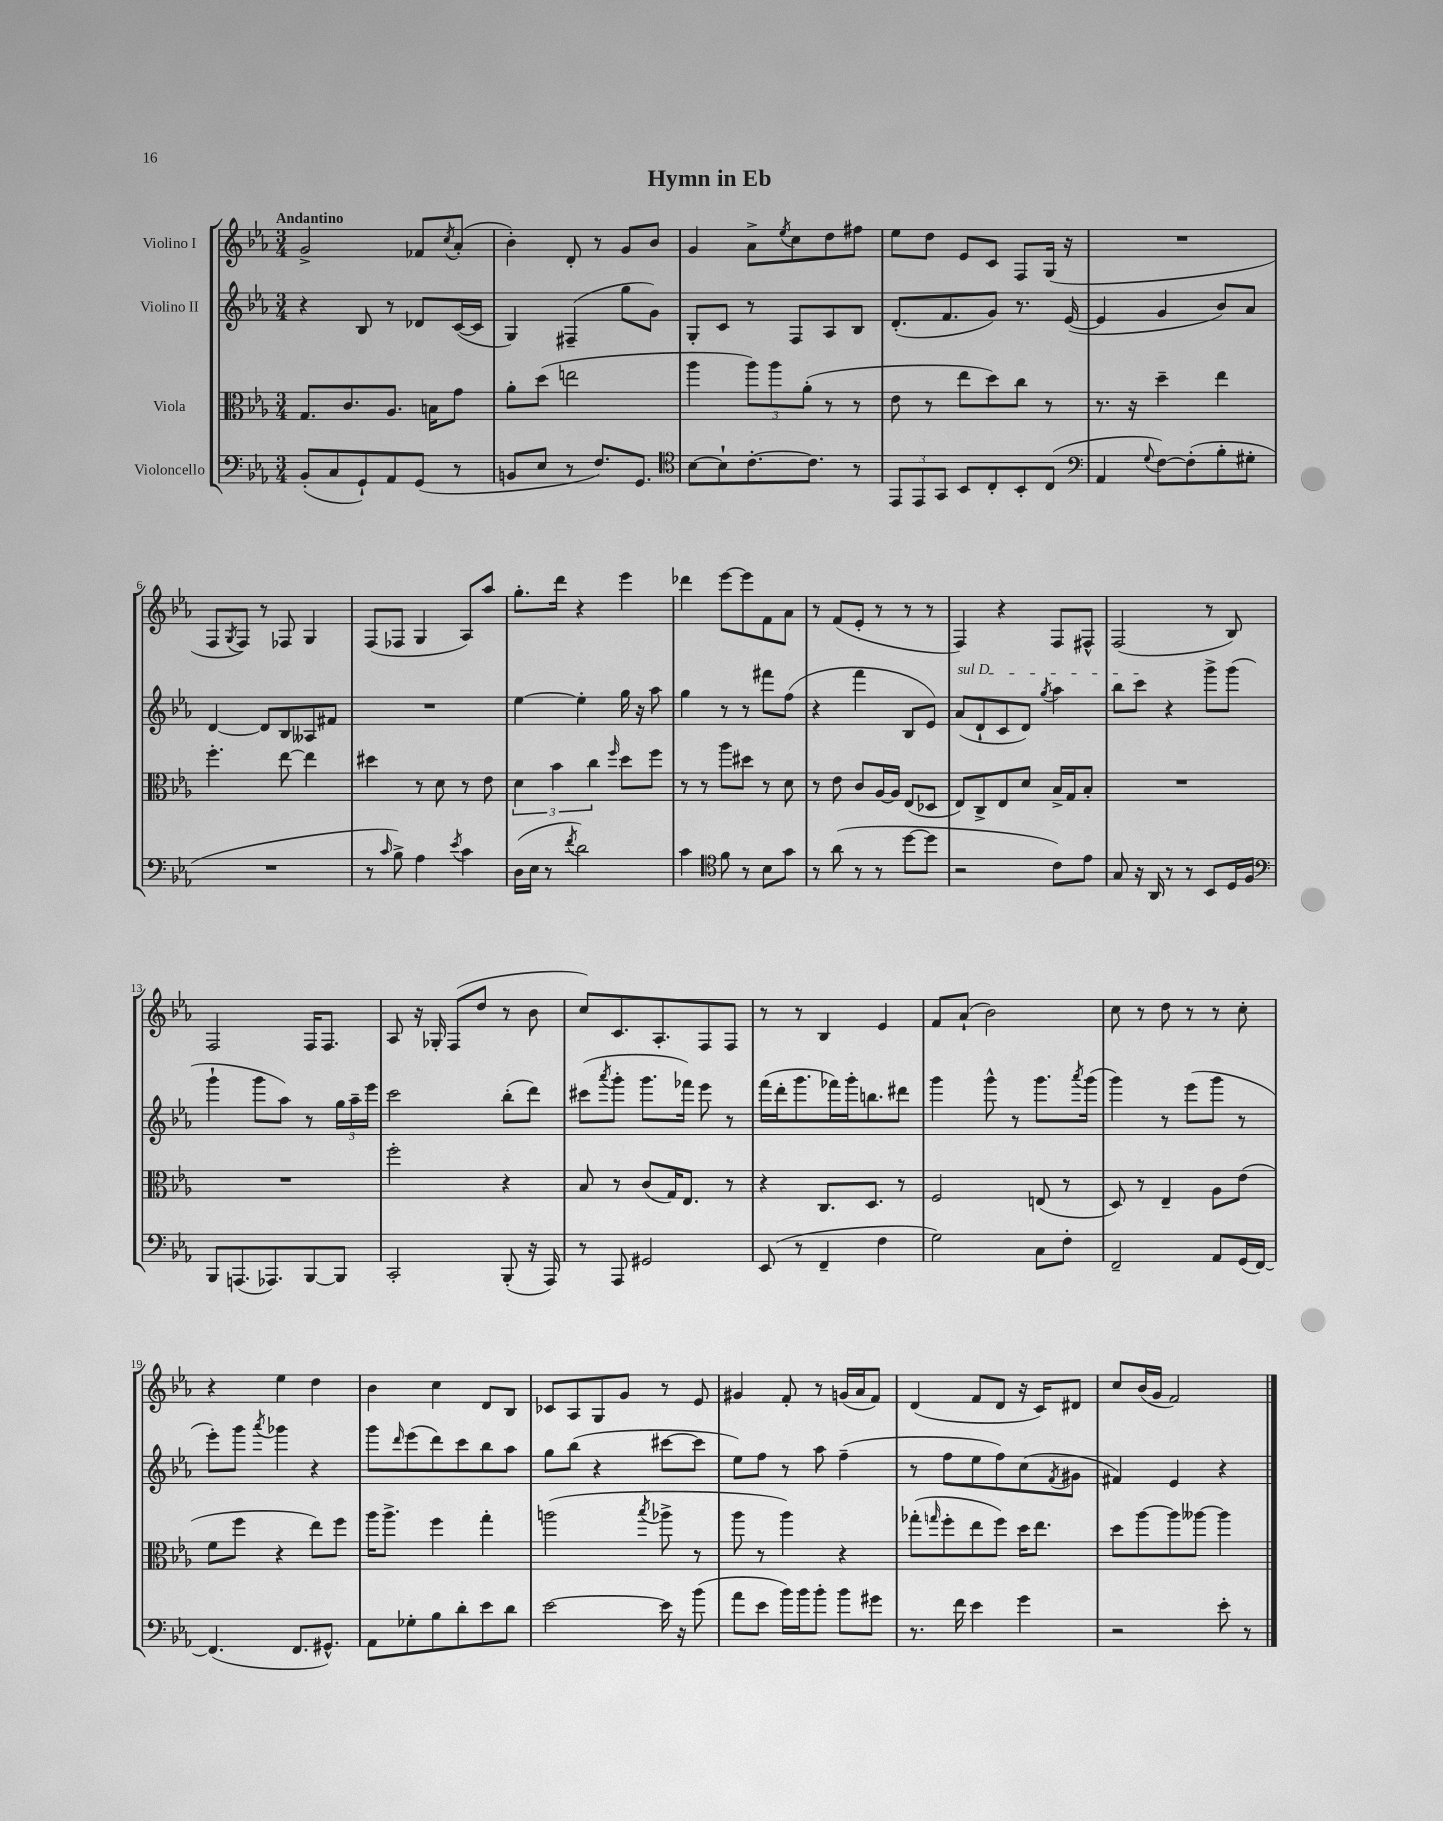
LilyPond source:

\header { title = "Hymn in Eb" }
<<
\new StaffGroup <<
\new Staff = "s0" \with { instrumentName = "Violino I" } {
    \clef treble \key ees \major \numericTimeSignature \time 3/4 \tempo "Andantino"
    g'2-> fes'8 \acciaccatura { c''8 } aes'8-.( |
    bes'4-.) d'8-. r8 g'8 bes'8 |
    g'4 aes'8-> \acciaccatura { ees''8 } c''8 d''8 fis''8 |
    ees''8 d''8 ees'8 c'8 f8 g16( r16 |
    R2. |
    f8 \acciaccatura { g8 } f8) r8 fes8 g4 |
    f8( fes8 g4 aes8) aes''8 |
    g''8.-. d'''16 r4 ees'''4 |
    des'''4 ees'''8~ ees'''8 f'8 aes'8 |
    r8 f'8( ees'8-. r8 r8 r8 |
    f4) r4 f8 fis8-^ |
    f2( r8 bes8) |
    f2 f16 f8. |
    aes8 r16 ges16-. f8( d''8 r8 bes'8 |
    c''8) c'8. aes8.-. f8 f8 |
    r8 r8 bes4 ees'4 |
    f'8 aes'8-!( bes'2) |
    c''8 r8 d''8 r8 r8 c''8-. |
    r4 ees''4 d''4 |
    bes'4 c''4 d'8 bes8 |
    ces'8 aes8 g8 g'8 r8 ees'8 |
    gis'4 f'8-. r8 g'16( aes'16 f'8) |
    d'4( f'8 d'8 r16 c'16) dis'8 |
    c''8 bes'16( g'16 f'2) \bar "|." |
}
\new Staff = "s1" \with { instrumentName = "Violino II" } {
    \clef treble \key ees \major \numericTimeSignature \time 3/4
    r4 bes8 r8 des'8 c'16~( c'16 |
    g4) fis4--( g''8 g'8) |
    g8-. c'8 r8 f8 aes8 bes8 |
    d'8.-.( f'8. g'8) r8. ees'16~( |
    ees'4 g'4 bes'8) aes'8 |
    d'4~ d'8 bes8 aeses8 fis'8 |
    R2. |
    ees''4~ ees''4-. g''16 r16 aes''8 |
    g''4 r8 r8 fis'''8 f''8( |
    r4 f'''4 bes8 ees'8) |
    \once \override TextSpanner.bound-details.left.text = \markup { \italic "sul D" } aes'8\startTextSpan( d'8-! c'8 d'8) \acciaccatura { g''8 } aes''4 |
    bes''8 c'''8\stopTextSpan r4 g'''8-> g'''8( |
    g'''4-! g'''8 aes''8) r8 \tuplet 3/2 { g''16 aes''16-- ees'''16 } |
    c'''2 bes''8-.( d'''8) |
    cis'''8( \acciaccatura { aes'''8 } g'''8-. g'''8. fes'''16) ees'''8 r8 |
    f'''16( d'''16-. g'''8. fes'''16) g'''16-. b''8. dis'''8 |
    g'''4 g'''8-^ r8 g'''8. \acciaccatura { aes'''8 } g'''16( |
    g'''4) r8 ees'''8( g'''8 r8 |
    ees'''8-.) g'''8 \acciaccatura { aes'''8 } ges'''4 r4 |
    g'''8 \grace { d'''16 } ees'''8( d'''8) c'''8 bes''8 aes''8 |
    g''8 bes''8( r4 cis'''8~ cis'''8 |
    ees''8) f''8 r8 aes''8 f''4--( |
    r8 f''8 ees''8 f''8) c''8( \acciaccatura { f'8 } gis'8 |
    fis'4) ees'4 r4 \bar "|." |
}
\new Staff = "s2" \with { instrumentName = "Viola" } {
    \clef alto \key ees \major \numericTimeSignature \time 3/4
    g8. c'8. aes8. b16 g'8 |
    aes'8-. d''8( e''2 |
    aes''4 \tuplet 3/2 { aes''8) aes''8 aes'8-.( } r8 r8 |
    ees'8 r8 ees''8 d''8) c''8 r8 |
    r8. r16 d''4-- ees''4 |
    f''4.-. ees''8~ ees''4 |
    dis''4 r8 d'8 r8 ees'8 |
    \tuplet 3/2 { d'4 bes'4 c''4 } \grace { f''16 } d''8 f''8 |
    r8 r8 aes''8 dis''8 r8 d'8 |
    r8 ees'8 c'8 aes16~ aes16 ees8( des8 |
    ees8) c8-> ees8 d'8 bes16-> g16 bes8-. |
    R2. |
    R2. |
    f''2-. r4 |
    bes8 r8 c'8( g16) ees8. r8 |
    r4 c8. d8. r8 |
    f2 e8( r8 |
    d8) r8 ees4-- aes8 ees'8( |
    f'8 f''8 r4 ees''8) f''8 |
    aes''16 aes''8.-> f''4 g''4-. |
    a''2( \acciaccatura { bes''8 } aes''8-> r8 |
    aes''8 r8 aes''4) r4 |
    ges''8-.( \grace { g''16 } f''8-. ees''8 f''8) d''16 ees''8. |
    d''8 aes''8~ aes''8 aeses''8~ aeses''4 \bar "|." |
}
\new Staff = "s3" \with { instrumentName = "Violoncello" } {
    \clef bass \key ees \major \numericTimeSignature \time 3/4
    bes,8-.( c8 g,8-!) aes,8 g,8( r8 |
    b,8 ees8 r8 f8.) g,8. |
    \clef tenor bes8~ bes8-! c'8.~-. c'8. r8 |
    \tuplet 3/2 { ees,8 ees,8 g,8 } bes,8 c8-. bes,8-. c8( |
    \clef bass aes,4 \appoggiatura { g8 } f8~) f8-.( bes8-. gis8-. |
    R2. |
    r8 \grace { c'16 } bes8->) aes4 \acciaccatura { ees'8 } c'4 |
    d16( ees16 r8 \acciaccatura { f'8 } d'2) |
    c'4 \clef tenor f'8 r8 bes8 g'8 |
    r8 aes'8( r8 r8 d''8~ d''8 |
    r2 c'8) ees'8 |
    g8 r16 aes,16 r8 r8 bes,8 d16 f16 |
    \clef bass bes,,8 a,,8.( aes,,8.) bes,,8~ bes,,8 |
    c,2-. bes,,8-.( r16 aes,,16) |
    r8 aes,,8 gis,2 |
    ees,8( r8 f,4-- f4 |
    g2) c8 f8-. |
    f,2-- aes,8 g,16( f,16~) |
    f,4.( f,8. gis,8.-^) |
    aes,8 ges8-. bes8 d'8-. ees'8 d'8 |
    ees'2~ ees'16 r16 bes'8( |
    aes'8 ees'8 bes'16) bes'16 bes'8-. bes'8 gis'8 |
    r8. f'16 ees'4 g'4 |
    r2 ees'8-. r8 \bar "|." |
}
>>
>>
